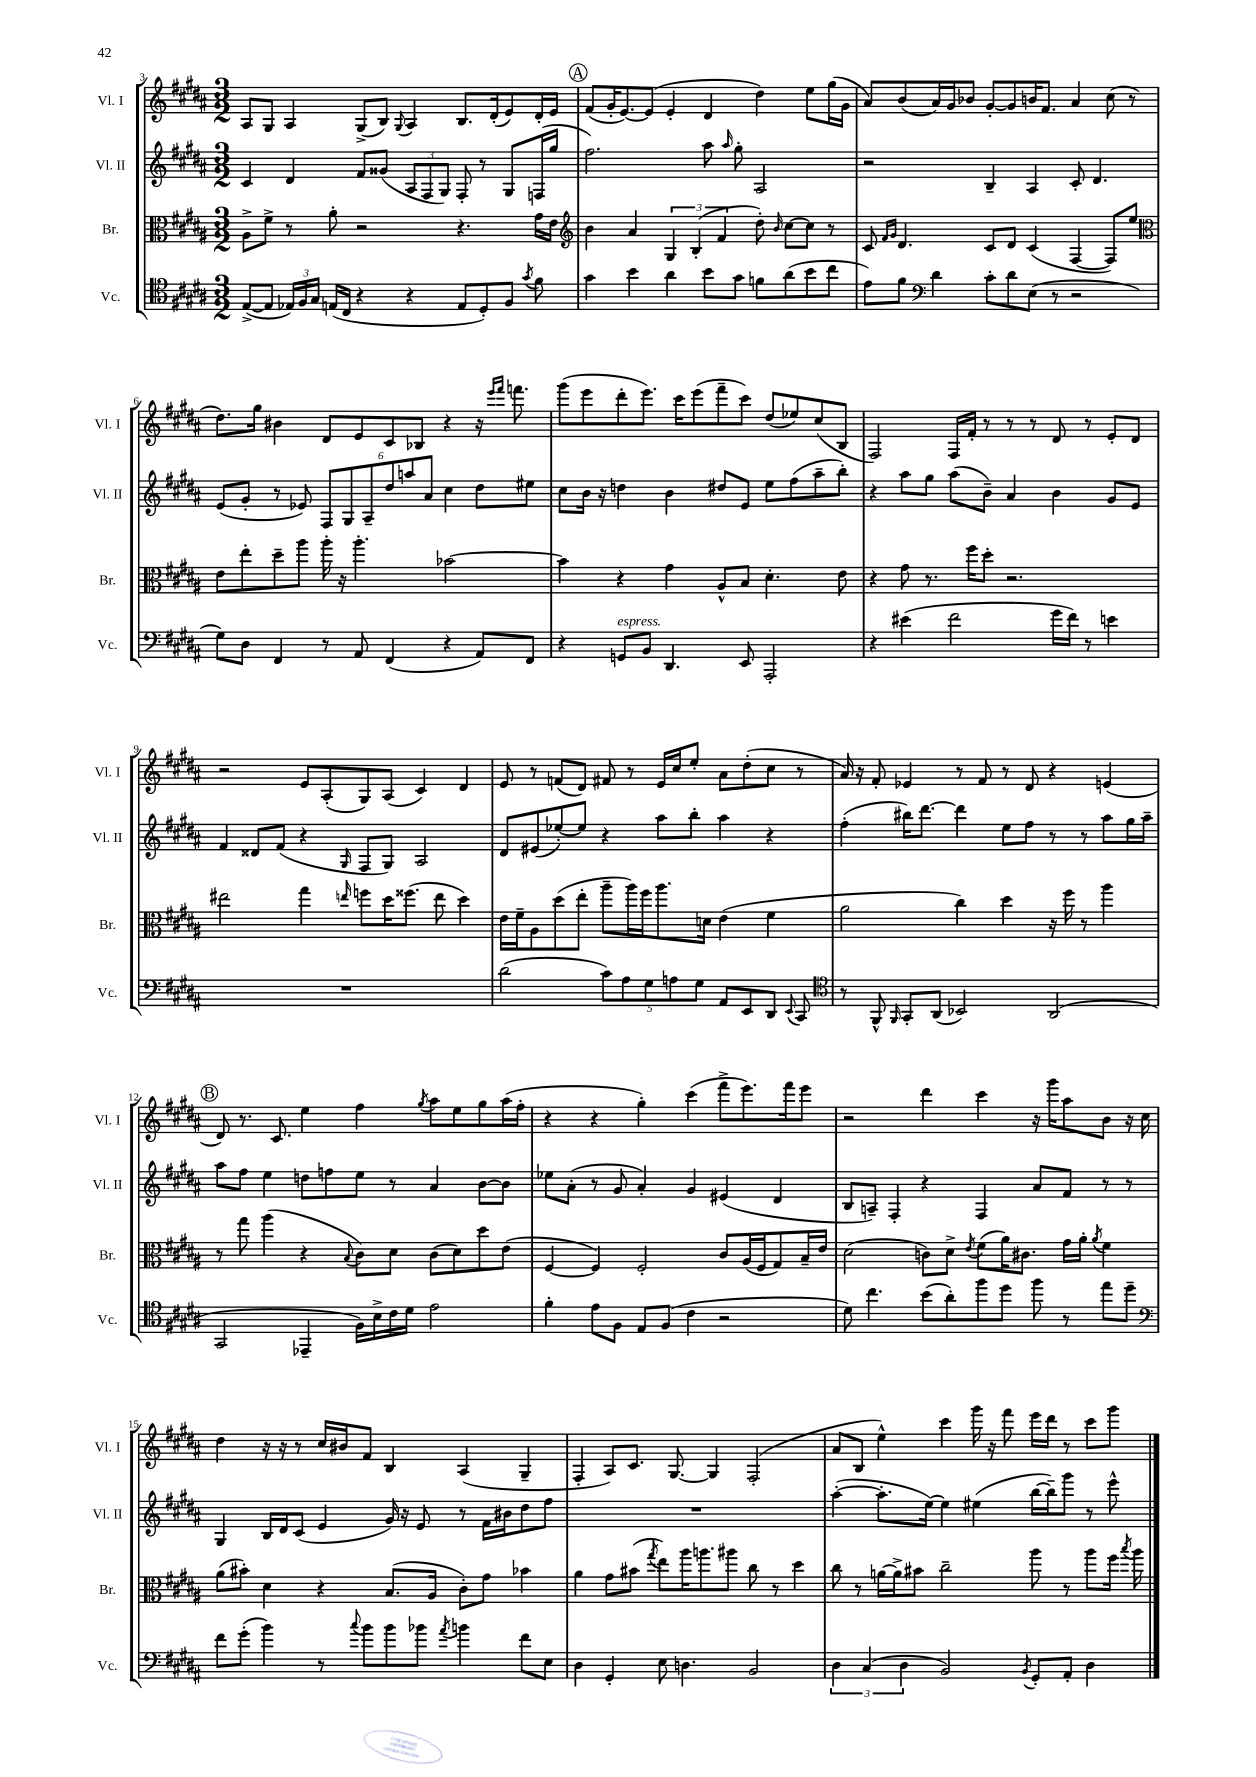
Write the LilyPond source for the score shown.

<<
\new StaffGroup <<
\new Staff = "s0" \with { instrumentName = "Vl. I" shortInstrumentName = "Vl. I" } {
    \clef treble \key b \major \numericTimeSignature \time 3/2
    \autoBeamOff ais8[ gis8] ais4 gis8[->( b8]) \appoggiatura { gis8 } ais4 b8.[ dis'16-.( e'8) dis'16-. e'16] |
    \mark \markup { \circle "A" } fis'8[( gis'16-. e'8.~) e'8]( e'4-. dis'4 dis''4) e''8[ gis''16( gis'16] |
    ais'8[) b'8( ais'16) gis'16 bes'8] gis'8[~-. gis'8 b'16 fis'8.] ais'4 cis''8( r8 |
    dis''8.[) gis''16] bis'4 dis'8[ e'8 cis'8 bes8] r4 r16 \grace { e'''16[ fis'''16] } f'''8. |
    gis'''8[( e'''8 dis'''8-. e'''8.]) cis'''16[ e'''8( fis'''8-- cis'''8]) dis''8[( ees''8) cis''8( b8] |
    fis2) fis16[ fis'16]-. r8 r8 r8 dis'8 r8 e'8[-. dis'8] |
    r2 e'8[ ais8-.( gis8) ais8]( cis'4) dis'4 |
    e'8 r8 f'8[( dis'8]) fis'8 r8 e'16[ cis''16 e''8]-. ais'8[ dis''8-.( cis''8] r8 |
    ais'16) r16 fis'8-. ees'4 r8 fis'8 r8 dis'8 r4 e'4( |
    \mark \markup { \circle "B" } dis'8) r8. cis'8. e''4 fis''4 \acciaccatura { gis''8 } ais''8[ e''8 gis''8 ais''16( fis''16]-. |
    r4 r4 gis''4-.) cis'''4( fis'''8[-> e'''8.) fis'''16 e'''8] |
    r2 dis'''4 cis'''4 r16 gis'''16[ ais''8 b'8] r16 cis''16 |
    dis''4 r16 r16 r8 cis''16[ bis'16 fis'8] b4 ais4( gis4-- |
    fis4-. ais8[) cis'8.] gis8.~ gis4 fis2-.( |
    ais'8[ b8] e''4-^) cis'''4 gis'''16 r16 fis'''8 e'''16[ dis'''16] r8 cis'''8[ gis'''8] \bar "|." |
}
\new Staff = "s1" \with { instrumentName = "Vl. II" shortInstrumentName = "Vl. II" } {
    \clef treble \key b \major \numericTimeSignature \time 3/2
    \autoBeamOff cis'4 dis'4 fis'8[ gisis'8]( \tuplet 3/2 { ais8[ fis8 gis8]) } fis8-. r8 gis8[ f16( gis''16] |
    \mark \markup { \circle "A" } fis''2.) ais''8 \grace { ais''16 } gis''8-. ais2 |
    r2 b4-- ais4 cis'8-. dis'4. |
    e'8[( gis'8]-. r8 ees'8) \tuplet 6/4 { fis8[ gis8 ais8-- dis''8 a''8 ais'8] } cis''4 dis''8[ eis''8] |
    cis''8[ b'16] r16 d''4 b'4 dis''8[ e'8] e''8[ fis''8( ais''8-- b''8]-.) |
    r4 ais''8[ gis''8] ais''8[( b'8]--) ais'4 b'4 gis'8[ e'8] |
    fis'4 disis'8[ fis'8]( r4 \grace { gis16 } fis8[ gis8]) ais2 |
    dis'8[ eis'8( ees''8~-.) ees''8] r4 ais''8[ b''8]-. ais''4 r4 |
    fis''4-.( bis''16[) dis'''8.]~ dis'''4 e''8[ fis''8] r8 r8 ais''8[ gis''16 ais''16]-- |
    \mark \markup { \circle "B" } ais''8[ fis''8] e''4 d''8[ f''8 e''8] r8 ais'4 b'8[~ b'8] |
    ees''8[ ais'8]-.( r8 gis'8 ais'4-.) gis'4 eis'4( dis'4 |
    b8[ a8]--) fis4-. r4 fis4 ais'8[ fis'8] r8 r8 |
    gis4 b16[ dis'16 cis'8]( e'4 gis'16) r16 e'8 r8 fis'16[ bis'16 dis''8 fis''8] |
    R1. |
    ais''4~-.( ais''8.[-. e''16]~) e''4 eis''4( b''16[~ b''16--) gis'''8] r8 e'''8-^ \bar "|." |
}
\new Staff = "s2" \with { instrumentName = "Br." shortInstrumentName = "Br." } {
    \clef alto \key b \major \numericTimeSignature \time 3/2
    \autoBeamOff ais8[-> fis'8]-> r8 ais'8-. r2 r4. gis'16[ e'16] |
    \mark \markup { \circle "A" } \clef treble b'4 ais'4 \tuplet 3/2 { gis4 b4-.( fis'4 } dis''8-.) \grace { b'16 } cis''8[~ cis''8] r8 |
    cis'8 \grace { fis'16[ gis'16] } dis'4. cis'8[ dis'8] cis'4( fis4~ fis8[) e''8] |
    \clef alto e'8[ e''8-. dis''8-- ais''8] ais''16-. r16 ais''4.-. bes'2~ |
    bes'4 r4 gis'4 ais8[-^ b8] dis'4.-. e'8 |
    r4 gis'8 r8. fis''16[ dis''8]-. r2. |
    eis''2 gis''4 \grace { e''16 } f''8[ dis''16 fisis''8.]( e''8 dis''4) |
    e'16[ fis'16-- ais8 dis''8( e''8]-. ais''8[-- ais''16) fis''16 ais''8. d'16] e'4( fis'4 |
    ais'2 cis''4) dis''4 r16 fis''16 r8 ais''4 |
    \mark \markup { \circle "B" } r8 gis''8 ais''4( r4 \appoggiatura { b8 } cis'8[) dis'8] cis'8[( dis'8) dis''8 e'8]( |
    fis4~ fis4) fis2-. cis'8[ ais16( fis16 gis8) b16-- e'16] |
    dis'2( c'8[) dis'8]-> \acciaccatura { e'8 } fis'8[( ais'16) cis'8.] gis'16[ ais'16]-. \acciaccatura { ais'8 } fis'4 |
    ais'8[( bis'8]-.) dis'4 r4 b8.[( ais16] cis'8[-.) gis'8] bes'4 |
    ais'4 gis'8[ bis'8]( \acciaccatura { gis''8 } e''8[) ais''16 a''8. ais''8] cis''8 r8 dis''4 |
    cis''8 r8 a'16[~ a'16-> bis'8] cis''2-- ais''8 r8 ais''8[ fis''16] \acciaccatura { b''8 } ais''16 \bar "|." |
}
\new Staff = "s3" \with { instrumentName = "Vc." shortInstrumentName = "Vc." } {
    \clef tenor \key b \major \numericTimeSignature \time 3/2
    \autoBeamOff e8[~->( e8] \tuplet 3/2 { ees16[) fis16 gis16] } e16[( cis16] r4 r4 e8[ dis8-.) fis8] \acciaccatura { gis'8 } fis'8 |
    \mark \markup { \circle "A" } gis'4 b'4 ais'4 b'8[ gis'8] f'8[ ais'8( b'8 cis''8] |
    e'8[) fis'8] \clef bass dis'4 cis'8[-. dis'8 e8]( r8 r2 |
    gis8[) dis8] fis,4 r8 ais,8 fis,4( r4 ais,8[) fis,8] |
    r4 g,8[^\markup { \italic "espress." } b,8] dis,4. e,8 ais,,2-. |
    r4 eis'4( fis'2 gis'16[ fis'16]) r8 e'4 |
    R1. |
    dis'2( \tuplet 5/4 { cis'8[) ais8 gis8 a8 gis8] } ais,8[ e,8 dis,8] \appoggiatura { e,8 } cis,8 |
    \clef tenor r8 fis,8-^ \grace { fis,16 } gis,8[-. ais,8]( bes,2) ais,2( |
    \mark \markup { \circle "B" } gis,2 ees,4-- fis16[) b16-> cis'16 dis'16] e'2 |
    fis'4-. e'8[ fis8] e8[ fis8]( cis'4 r2 |
    dis'8) cis''4. b'8[( ais'8-.) fis''8 dis''8] fis''8 r8 e''8[ dis''8]-- |
    \clef bass fis'8[ gis'8]-.( b'4) r8 \appoggiatura { cis''8 } b'8[ b'8 bes'8] \acciaccatura { ais'8 } b'4 fis'8[ e8] |
    dis4 gis,4-. e8 d4. b,2 |
    \tuplet 3/2 { dis4 cis4( dis4 } b,2) \acciaccatura { b,8 } gis,8[-. ais,8]-. dis4 \bar "|." |
}
>>
>>
\layout { \context { \Score currentBarNumber = #3 } }
